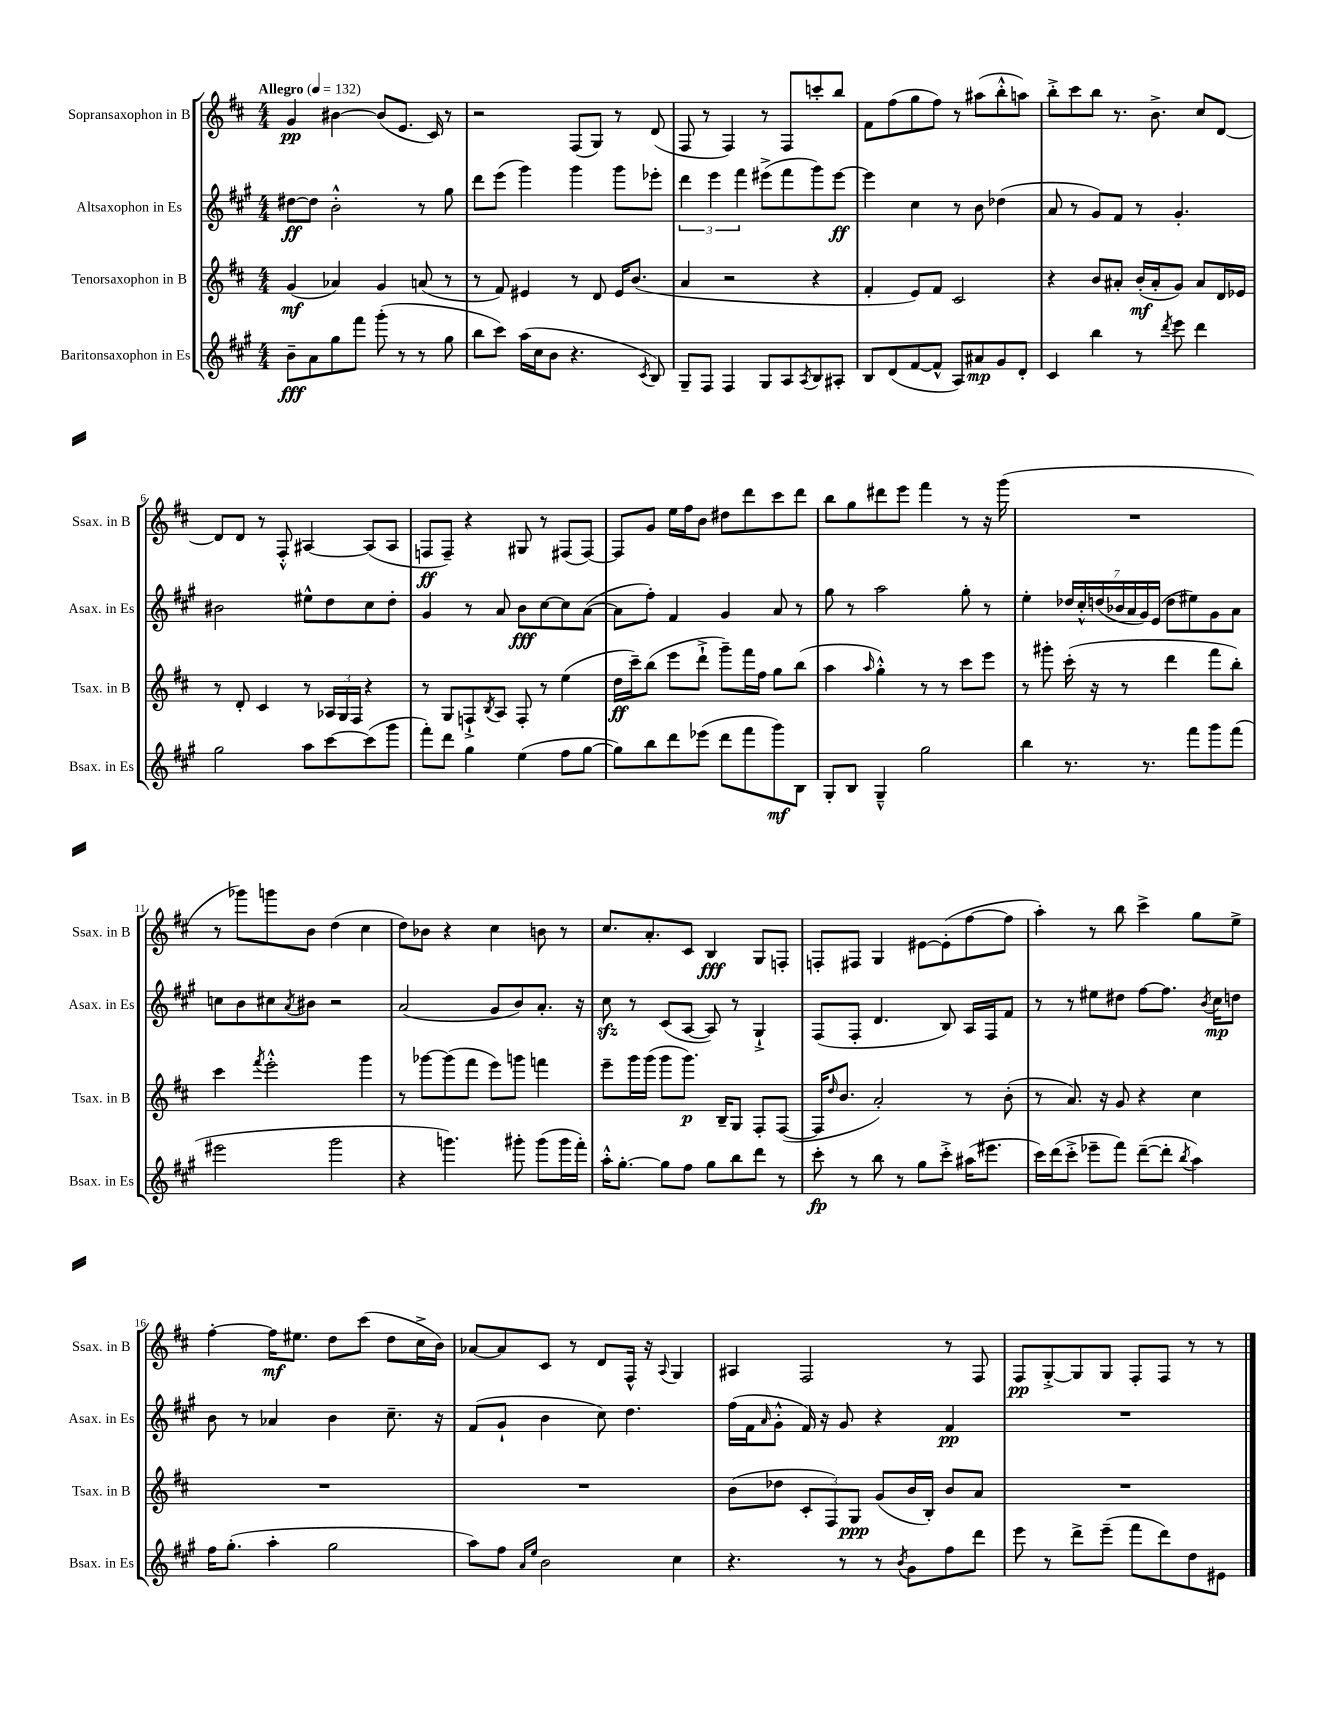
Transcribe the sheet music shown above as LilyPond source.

<<
\new StaffGroup <<
\new Staff = "s0" \with { instrumentName = "Sopransaxophon in B" shortInstrumentName = "Ssax. in B" } {
    \clef treble \key d \major \numericTimeSignature \time 4/4 \tempo "Allegro" 4 = 132
    g'4\pp bis'4~ bis'8( e'8. cis'16) r8 |
    r2 fis8( g8) r8 d'8( |
    fis8 r8 fis4) r8 fis8 c'''8-. b''8 |
    fis'8 fis''8( g''8 fis''8) r8 ais''8( b''8-.-^ a''8) |
    b''8-.-> cis'''8 b''8 r8. b'8.-> cis''8 d'8~ |
    d'8 d'8 r8 fis8-.-^ ais4~ ais8( ais8 |
    f8\ff f8--) r4 gis8 r8 fis8( fis8~) |
    fis8 g'8 e''16 fis''16 b'8 dis''8 d'''8 cis'''8 d'''8 |
    b''8 g''8 dis'''8 e'''8 fis'''4 r8 r16 g'''16( |
    R1 |
    r8 ges'''8) g'''8 b'8 d''4( cis''4 |
    d''8) bes'8 r4 cis''4 b'8 r8 |
    cis''8. a'8.-. cis'8 b4\fff g8 f8-. |
    f8-. fis8 g4 eis'8~ eis'8-.( fis''8~ fis''8 |
    a''4-.) r8 b''8 cis'''4-> g''8 e''8-> |
    fis''4~-. fis''16\mf eis''8. d''8 cis'''8( d''8 cis''16-> b'16) |
    aes'8~ aes'8 cis'8 r8 d'8 fis16-^ r16 \appoggiatura { a8 } g4 |
    ais4 fis2 r8 fis8 |
    fis8\pp g8~-.-> g8 g8 fis8-. fis8 r8 r8 \bar "|." |
}
\new Staff = "s1" \with { instrumentName = "Altsaxophon in Es" shortInstrumentName = "Asax. in Es" } {
    \clef treble \key a \major \numericTimeSignature \time 4/4
    dis''8~\ff dis''8 b'2-.-^ r8 gis''8 |
    d'''8 e'''8( gis'''4) gis'''4 gis'''8 ees'''8-. |
    \tuplet 3/2 { d'''4 e'''4 fis'''4 } eis'''8->( fis'''8 gis'''8) eis'''8~\ff |
    eis'''4 cis''4 r8 b'8 des''4( |
    a'8 r8 gis'8) fis'8 r8 gis'4.-. |
    bis'2 eis''8-^ d''8 cis''8 d''8-. |
    gis'4 r8 a'8 b'8\fff cis''8~ cis''8 a'8~( |
    a'8 fis''8-.) fis'4 gis'4 a'8 r8 |
    gis''8 r8 a''2 gis''8-. r8 |
    e''4-. \tuplet 7/4 { des''16 cis''16-.-^ d''16( bes'16 a'16 gis'16) e'16( } d''8 eis''8) gis'8 a'8 |
    c''8 b'8 cis''8 \acciaccatura { a'8 } bis'8 r2 |
    a'2( gis'8 b'8) a'8.-. r16 |
    cis''8\sfz r8 cis'8( a8~ a8) r8 gis4-!-> |
    fis8( fis8-. d'4. b8) a16 fis16 fis'8 |
    r8 r8 eis''8 dis''8 fis''8~ fis''8. \acciaccatura { b'8 } cis''16\mp d''8 |
    b'8 r8 aes'4 b'4 cis''8.-- r16 |
    fis'8( gis'8-! b'4 cis''8) d''4. |
    fis''16( fis'16 \grace { a'16 } gis'8-.-^ fis'16) r16 gis'8 r4 fis'4\pp |
    R1 \bar "|." |
}
\new Staff = "s2" \with { instrumentName = "Tenorsaxophon in B" shortInstrumentName = "Tsax. in B" } {
    \clef treble \key d \major \numericTimeSignature \time 4/4
    g'4\mf( aes'4) g'4 a'8( r8 |
    r8 fis'8) eis'4 r8 d'8 eis'16 b'8.( |
    a'4 r2 r4 |
    fis'4-. e'8) fis'8 cis'2 |
    r4 b'8 ais'8-. b'16-.\mf( ais'16-. g'8) ais'8 d'16 ees'16 |
    r8 d'8-. cis'4 r8 \tuplet 3/2 { aes16 g16 fis16 } r4 |
    r8 g8 f8-!-> \acciaccatura { b8 } a8 f8-. r8 e''4( |
    d''16\ff cis'''16--) b''8( e'''8 d'''8-!-> g'''8--) fis'''16 fis''16 g''8 b''8( |
    a''4 \grace { a''16 } g''4-.-^) r8 r8 cis'''8 e'''8 |
    r8 gis'''8-. cis'''16-.( r16 r8 d'''4 fis'''8 b''8-.) |
    cis'''4 \acciaccatura { fis'''8 } e'''2-.-^ g'''4 |
    r8 ges'''8~ ges'''8( fis'''8 e'''8) g'''8 f'''4 |
    e'''8-- g'''16 g'''16( g'''8 g'''8.\p) b16-- g8 fis8-. fis8~( |
    fis16 \grace { d''16 } b'8. a'2-.) r8 b'8-.( |
    r8 a'8.) r16 g'8 r4 cis''4 |
    R1 |
    R1 |
    b'8( des''8 \tuplet 3/2 { cis'8-. fis8) g8\ppp } g'8( b'16 b16-.) b'8 a'8 |
    R1 \bar "|." |
}
\new Staff = "s3" \with { instrumentName = "Baritonsaxophon in Es" shortInstrumentName = "Bsax. in Es" } {
    \clef treble \key a \major \numericTimeSignature \time 4/4
    b'8--\fff a'8 gis''8 fis'''8 gis'''8-.( r8 r8 gis''8 |
    b''8 cis'''8) a''16( cis''16 b'8 r4. \acciaccatura { cis'8 } b8) |
    gis8-- fis8 fis4 gis8 a8 \acciaccatura { a8 } b8 ais8-. |
    b8 d'8( fis'8~ fis'8-^ a8) ais'8\mp gis'8 d'8-. |
    cis'4 b''4 r8 \acciaccatura { d'''8 } e'''8 d'''4 |
    gis''2 a''8 cis'''8~ cis'''8( gis'''8 |
    fis'''8-.) d'''8 gis''4 e''4( fis''8 gis''8~ |
    gis''8) b''8 d'''8 ees'''8( d'''8 fis'''8 gis'''8\mf) b8 |
    gis8-. b8 gis4---^ gis''2 |
    b''4 r8. r8. fis'''8 gis'''8 fis'''8( |
    eis'''2 gis'''2 |
    r4 g'''4.) gis'''8-. gis'''8( gis'''16 fis'''16-.) |
    a''16-.-^ gis''8.~-. gis''8 fis''8 gis''8 b''8 d'''8 r8 |
    cis'''8-.\fp r8 b''8 r8 gis''8 cis'''8-.-> ais''16( eis'''8. |
    cis'''16) d'''16( cis'''8-.-> ees'''8-- fis'''8) d'''8~--( d'''8-. \acciaccatura { b''8 } a''4) |
    fis''16 gis''8.-.( a''4-. gis''2 |
    a''8) fis''8 \grace { a'16 e''16 } b'2 cis''4 |
    r4. r8 r8 \acciaccatura { b'8 } gis'8 fis''8 d'''8 |
    e'''8 r8 d'''8-> e'''8--( fis'''8 d'''8) d''8 eis'8 \bar "|." |
}
>>
>>
